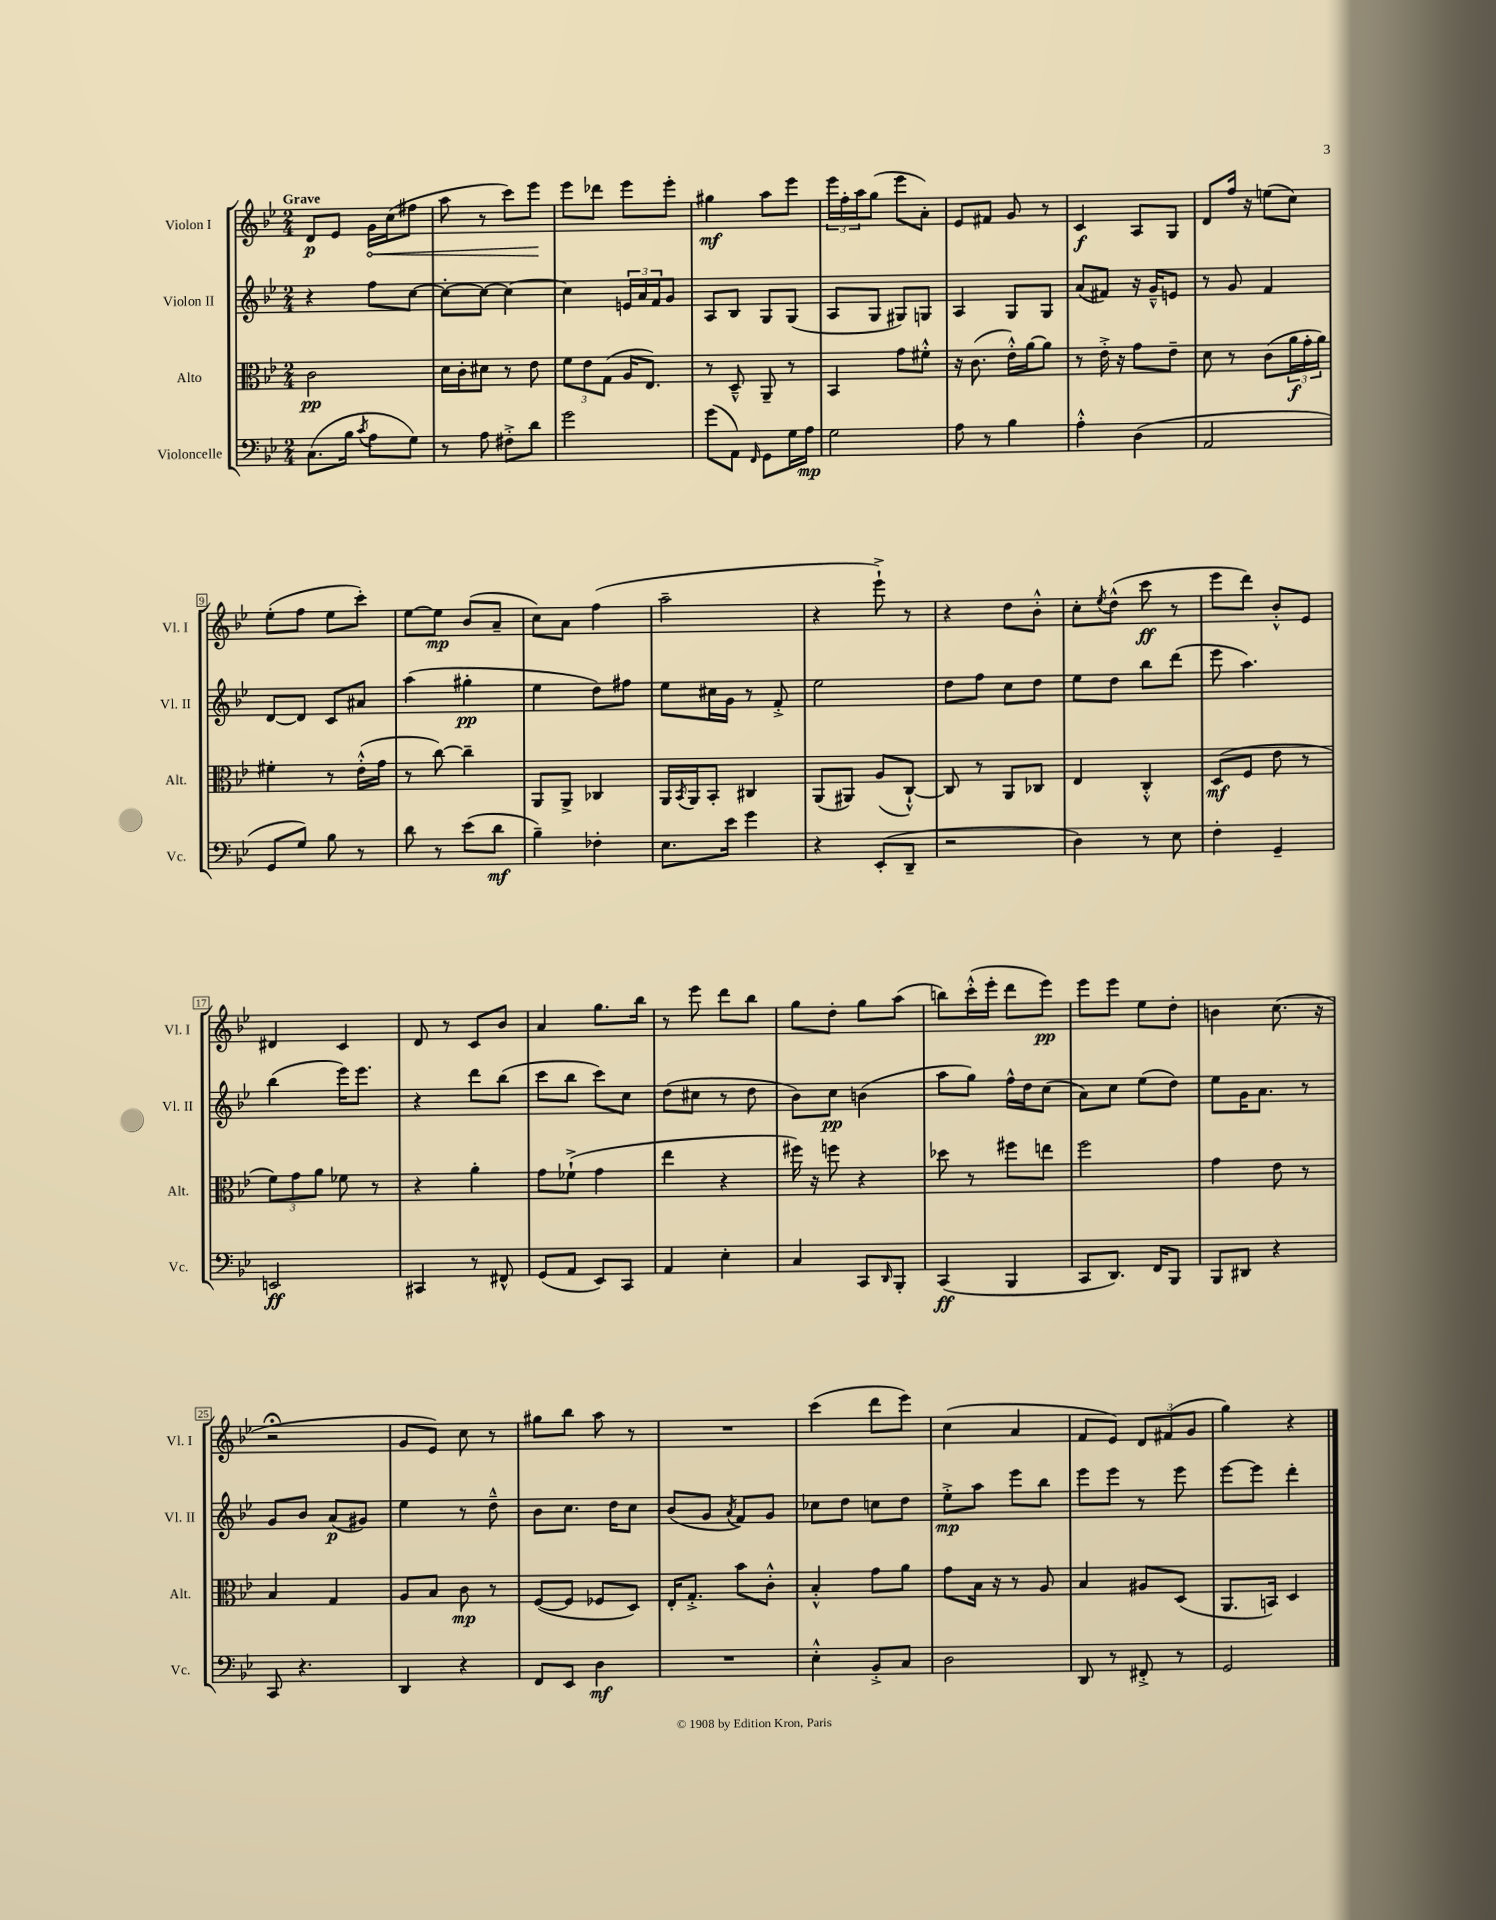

**kern	**kern	**kern	**kern
*staff4	*staff3	*staff2	*staff1
*clefF4	*clefC3	*clefG2	*clefG2
*k[b-e-]	*k[b-e-]	*k[b-e-]	*k[b-e-]
*M2/4	*M2/4	*M2/4	*M2/4
(8.C	2c	4r	8d
.	.	.	8e-
16B-	.	.	.
8qc	.	.	.
8A	.	8ff	16g
.	.	.	(16cc
8G)	.	[8cc	8ff#
=	=	=	=
8r	16d	8cc'_	8aa
.	16c'	.	.
8A	8d#	8cc_	8r
8F#'^	8r	4cc_	8ccc)
8d	8e-	.	8eee-
=	=	=	=
2g	12f	4cc]	8eee-
.	12e-	.	.
.	.	.	8ddd-
.	(12G	.	.
.	16A	24e	8eee-
.	.	24a	.
.	8.E-)	.	.
.	.	24f	.
.	.	8g	8eee-'
=	=	=	=
(8g	8r	8A	4gg#
8AA)	8D~^^	8B-	.
16qqFF	.	.	.
8GG	8AA~	8G	8aa
16G	8r	(8G	8eee-
16A	.	.	.
=	=	=	=
2G	4BB-	8A	24eee-
.	.	.	24ff'
.	.	.	24aa
.	.	8G	(8gg
.	8g	8G#)	8eee-
.	8f#'^^	8G	8a')
=	=	=	=
8A	16r	4A	8e-
.	(8.c	.	.
8r	.	.	8f#
4B-	16e-'^^)	8G	8g
.	[16a	.	.
.	8a]	8G	8r
=	=	=	=
4A'^^	8r	(8a	4c
.	16e-'^	8f#)	.
.	16r	.	.
(4D	8g	16r	8A
.	.	16g~^^	.
.	8e-~	8e	8G
=	=	=	=
2AA	8d	8r	8d
.	8r	8g	16ff
.	.	.	16r
.	(8c	4f	(8ee
.	24a	.	8cc)
.	24g'	.	.
.	24a)	.	.
=	=	=	=
8GG	4f#'	[8d	(8ee-'
8G)	.	8d]	8ff
8B-	8r	8c	8ee-
8r	(16e-'^^	8a#	8ccc')
.	16g	.	.
=	=	=	=
8d	8r	(4aa	[8ee-
8r	[8cc)	.	8ee-]
(8e-	4cc~]	4gg#'	(8b-
8d	.	.	8a~
=	=	=	=
4B-~)	8AA	4ee-	8cc)
.	8AA^	.	8a
4F-'	4C-	8dd)	(4ff
.	.	8ff#	.
=	=	=	=
8.E-	16AA	8ee-	2aa~
.	8qBB-	.	.
.	16AA	.	.
.	8BB-'	16cc#	.
16e-	.	16g	.
4g	4C#	8r	.
.	.	8f'^	.
=	=	=	=
4r	(8AA	2ee-	4r
.	8AA#)	.	.
(8EE-'	(8A	.	8eee-`^)
8DD~	[8C`^^)	.	8r
=	=	=	=
2r	8C]	8dd	4r
.	8r	8ff	.
.	8AA	8cc	8dd
.	8C-	8dd	8b-'^^
=	=	=	=
4D)	4E-	8ee-	8cc'
.	.	.	8qee-
.	.	8dd	(8dd^^
8r	4C'^^	8bb-	8ccc
8E-	.	(8ddd	8r
=	=	=	=
4F'	(8D	8eee-	8eee-
.	8F	4.aa)	8ddd)
4GG~	8e-	.	8b-'^^
.	8r	.	8e-
=	=	=	=
2EE	12f)	(4bb-	4d#
.	12g	.	.
.	12a	.	.
.	8f-	16eee-)	4c
.	.	8.eee-	.
.	8r	.	.
=	=	=	=
4CC#	4r	4r	8d
.	.	.	8r
8r	4a'	8ddd	8c
8FF#^^	.	(8bb-	8b-
=	=	=	=
(8GG	8g	8ccc	4a
8AA	(8f-`^	8bb-	.
8EE-)	4g	8ccc)	8.gg
8CC	.	8cc	.
.	.	.	16bb-
=	=	=	=
4AA	4ee-	(8dd	8r
.	.	8cc#	8eee-
4E-'	4r	8r	8ddd
.	.	8dd	8bb-
=	=	=	=
4C	16ff#)	8b-)	8gg
.	16r	.	.
.	8ff	8cc	8dd'
8CC	4r	(4b	8gg
16qqDD	.	.	.
8BBB-'	.	.	(8aa
=	=	=	=
(4CC	8dd-	8aa	8bb)
.	8r	8gg)	(16ccc'^^
.	.	.	16eee-'
4BBB-	8ff#	16ff^^	8ddd
.	.	16dd	.
.	8ee	(8cc	8eee-)
=	=	=	=
8CC	2ff	8a)	8eee-
8.DD)	.	8cc	8eee-
.	.	(8ee-	8ee-
16FF	.	.	.
8BBB-	.	8dd)	8dd'
=	=	=	=
8BBB-	4g	8ee-	4b
8DD#	.	16g	.
.	.	8.a	.
4r	8e-	.	(8.cc
.	8r	8r	.
.	.	.	16r
=	=	=	=
8CC	4B-	8g	2r;
4.r	.	8b-	.
.	4G	(8a	.
.	.	8g#)	.
=	=	=	=
4DD	8A	4ee-	8g
.	8B-	.	8e-)
4r	8c	8r	8cc
.	8r	8dd~^^	8r
=	=	=	=
8FF	([8F	8b-	8gg#
8EE-	8F]	8.cc	8bb-
4D	8F-	.	8aa
.	.	16dd	.
.	8D)	8cc	8r
=	=	=	=
2r	16E-'	(8b-	2r
.	8.G'^	.	.
.	.	8g	.
.	.	8qa	.
.	8b-	8f)	.
.	8c'^^	8g	.
=	=	=	=
4E-'^^	4B-'^^	8cc-	(4ccc
.	.	8dd	.
8BB-'^	8g	8cc	8ddd
8C	8a	8dd	8eee-)
=	=	=	=
2D	8g	8ee-'^	(4cc
.	16B-	8aa	.
.	16r	.	.
.	8r	8eee-	4a
.	8A	8bb-	.
=	=	=	=
8DD	4B-	8eee-	8f
8r	.	8eee-	8e-)
8FF#'^	8A#	8r	12d
.	.	.	(12f#
8r	(8D	8eee-	.
.	.	.	12g
=	=	=	=
2GG	8.AA	[8eee-	4gg)
.	.	8eee-]	.
.	16BB)	.	.
.	4D	4ddd'	4r
==	==	==	==
*-	*-	*-	*-
